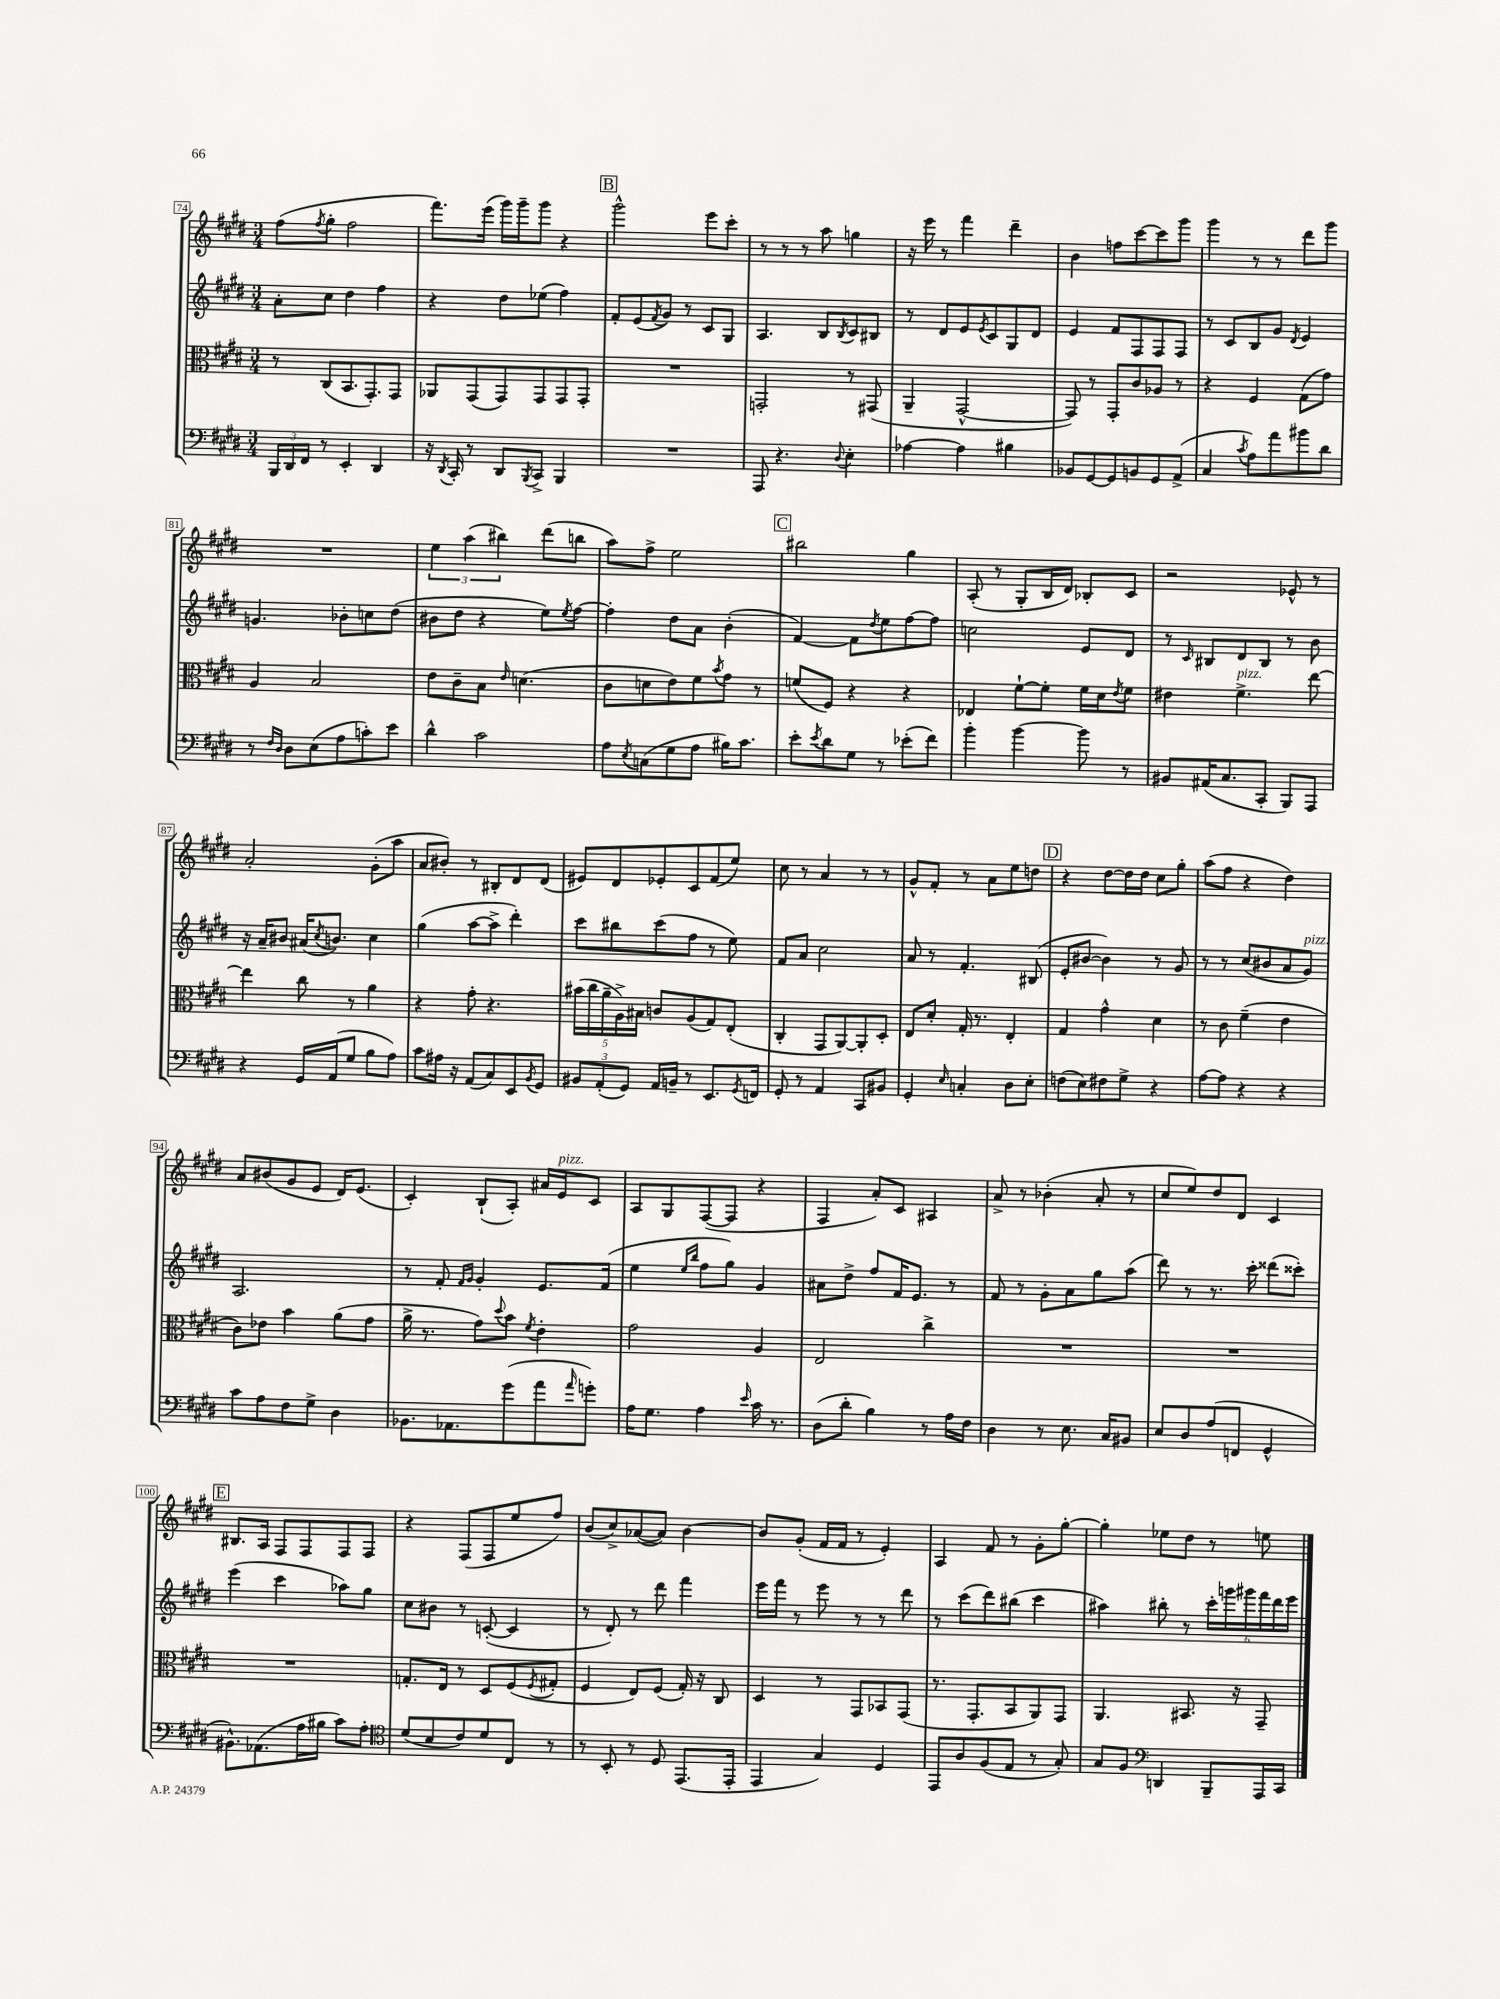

**kern	**kern	**kern	**kern
*part4	*part3	*part2	*part1
*staff4	*staff3	*staff2	*staff1
*clefF4	*clefC3	*clefG2	*clefG2
*k[f#c#g#d#]	*k[f#c#g#d#]	*k[f#c#g#d#]	*k[f#c#g#d#]
*M3/4	*M3/4	*M3/4	*M3/4
=74	=74	=74	=74
24BBB/LL	8r	8a'\L	(8ff#\L
24DD#/	.	.	.
24FF#/JJ	.	.	.
.	.	.	8qff#/
8r	(8C#/L	8cc#\J	8gg#'\J
4EE'/	8.BB/	4dd#\	2ff#\
.	8.GG#'/)	.	.
4DD#/	.	4ff#\	.
.	8GG#/J	.	.
=75	=75	=75	=75
16r	8AA-X/L	4r	8.fff#\L)
8qDD#/	.	.	.
16CC#'/	.	.	.
8r	(8GG#/	.	.
.	.	.	(16eee\Jk
8DD#/L	8GG#/)	8dd#\L	16ggg#\LL)
.	.	.	16ggg#~\J
8qBBB/	.	.	.
8CC#^/J	8GG#/	(8ee-X\J	8ggg#\J
4BBB/	8GG#/	4ff#\)	4r
.	8GG#'/J	.	.
!!LO:REH:place=s1:t=B
=76	=76	=76	=76
2.r	2.r	8f#'/L	2ggg#^^\
.	.	(8e/	.
.	.	8qf#/	.
.	.	8g#/J)	.
.	.	8r	.
.	.	8c#/L	8eee\L
.	.	8G#/J	8ccc#'\J
=77	=77	=77	=77
8AAA/	2GGn'/	4.A/	8r
4.r	.	.	8r
.	.	.	8r
.	.	8B/L	8aa\
8qqD#/	.	8qB/	.
4E'\	8r	8c#/	4ggn\
.	(8GG#X/	8B#X/J	.
=78	=78	=78	=78
[4A-X\	4AA~/	8r	16r
.	.	.	16eee\
.	.	8d#/L	8r
4A-\]	[2GG#^^/	8e/	4fff#\
.	.	8qe/	.
.	.	8c#/	.
4B#X\	.	8G#/	4ddd#~\
.	.	8d#/J	.
=79	=79	=79	=79
8BB-X/L	8GG#/])	4e/	4b\
[8GG#/	8r	.	.
8GG#/]	8GG#'/L	8f#/L	8ffn\L
8BBn/	8c#/	8F#/	[8ccc#\
8GG#/	8A-X/J	8F#/	8ccc#\]
(8AA^/J	8r	8F#/J	8ggg#\J
=80	=80	=80	=80
4C#/	4r	8r	4ggg#\
.	.	8c#/L	.
8qc#/	.	.	.
8A\L)	4F#/	8B/	8r
8a\	.	8g#/J	8r
.	.	8qd#/	.
8b#X\	(8G#\L	4e/	8ddd#\L
8d#\J	8g#\J)	.	8ggg#\J
!!LO:LB:g=z
=81	=81	=81	=81
8r	4A/	4.gn/	2.r
16qqF#/LL	.	.	.
16qqD#/JJ	.	.	.
8D#\L	.	.	.
(8E\	2B/	.	.
8A\	.	8b-X'\L	.
8cn'\)	.	8ccn\	.
8e\J	.	(8dd#\J	.
=82	=82	=82	=82
4d#^^\	8e\L	8b#X\L	6ee\
.	8c#~\	8dd#\J	.
.	.	.	(6aa\
2c#\	8B\J	4r	.
.	.	.	6bb#X\)
.	16qqe/	.	.
.	(4.dn\	.	.
.	.	8ee\L)	(8ddd#\L
.	.	8qee/	.
.	.	[8ff#\J	8bbn\J
=83	=83	=83	=83
8A\L	8c#\L	4ff#'\]	8aa\L)
8qE/	.	.	.
(8Cn\	8dn\	.	8ff#^\J
8G#\	8e\)	8dd#\L	2ee\
8A\J	8f#\	8a\J	.
.	8qb/	.	.
16B#X\KL)	8g#\J	(4b'\	.
8.c#\J	.	.	.
.	8r	.	.
!!LO:REH:place=s1:t=C
=84	=84	=84	=84
8e'\L	(8fn/L	[4f#/)	2bb#X\
8qe/	.	.	.
8d#\	8F#/J)	.	.
8G#\J	4r	8f#\L]	.
.	.	8qdd#/	.
8r	.	8ee\	.
(8e-X'\L	4r	[8ff#\	4gg#\
8f#\J)	.	8ff#\J]	.
=85	=85	=85	=85
4b'\	4E-X/	2ccn\	(8A'/
.	.	.	8r
[4b\	[8f#`\L	.	8G#'/L
.	8f#'\J]	.	16B/L
.	.	.	16d#/JJ)
8b\]	16f#\LL	8e/L	8B-X'/L
.	16d#\J	.	.
.	8qe/	.	.
8r	8f#\J	8d#/J	8c#/J
=86	=86	=86	=86
8BB#X/L	4e#X\	8r	2r
.	.	16qqc#/	.
(16AA#X/K	.	8B#X/L	.
8.C#/	.	.	.
!	!LO:TX:a:i:t=pizz.	!	!
.	4.f#^\	8d#/	.
8CC#'/J	.	8B#/J	.
8BBB/L)	.	8r	8e-X^^/
8AAA/J	[8ee\	8b\	8r
!!LO:LB:g=z
=87	=87	=87	=87
4r	4ee\]	16r	2a'/
.	.	16a~/KL	.
.	.	8b#X/J	.
16GG#/LL	8cc#\	(16a#X/KL	.
.	.	8qcc#/	.
(16AA/J	.	8.bn/J)	.
8G#/J	8r	.	.
8B\L	4a\	4cc#\	(8g#'\L
8A\J)	.	.	8aa\J
=88	=88	=88	=88
8c#\L	4r	(4gg#\	8a/L
16A#X\Jk	.	.	8b#X'/J)
16r	.	.	.
(8AA/L	8g#'\	[8aa\L	8r
8C#/)	4.r	8aa^\J]	8B#X'/L
8EE/	.	4ddd#'\)	8d#/
8qBB/	.	.	.
8GG#/J	.	.	(8d#/J
=89	=89	=89	=89
12BB#X/L	(20b#X\LL	8ccc#\L	8e#X/L)
.	20cc#\	.	.
(12AA'/	.	.	.
.	20a~\	.	.
.	.	8bb#X\	8d#/
.	20A^\)	.	.
12GG#/J)	.	.	.
.	20B#X\JJ	.	.
16AA/LL	8cn/L	(8ccc#\	8e-X'/
16BBn~/JJ	.	.	.
8r	(8A/	8ff#\J	8c#/
8.EE/L	8G#/)	8r	(8f#/
.	(8E'/J	8ee\)	8ee/J)
8qGG#/	.	.	.
16FFn/Jk	.	.	.
=90	=90	=90	=90
8GG#'/	4C#'/	8f#/L	8cc#\
8r	.	8a/J	8r
4AA/	8GG#/L	2cc#\	4a/
.	[8AA/)	.	.
8CC#/L	8AA'/]	.	8r
8BB#X/J	8D#'/J	.	8r
=91	=91	=91	=91
4GG#'/	8E/L	8a/	8g#^^/L
.	8d#'/J	8r	8f#'/J
16qqE/	.	.	.
4Cn'/	16G#'/	4.f#'/	8r
.	8.r	.	.
.	.	.	8a\L
8D#\L	4E'/	.	8ee\
8E'\J	.	(8B#X/	8ddn\J
!!LO:REH:place=s1:t=D
=92	=92	=92	=92
(8Fn\L	4G#/	8e'/L	4r
8E\)	.	[8b#X/J	.
8F#X\	4g#^^\	4b#\])	[8dd#\L
8G#^\J	.	.	16dd#\L]
.	.	.	16dd#\JJ
4r	4d#\	8r	8cc#\L
.	.	8g#/	8gg#'\J
=93	=93	=93	=93
[8A\L	8r	8r	(8aa\L
8A\J]	8c#\	8r	8ff#\J
4r	(4f#~\	(8cc#/L	4r
.	.	8b#X/	.
4r	4e\	8a/	4dd#\)
!	!	!LO:TX:a:i:t=pizz.	!
.	.	8g#/J)	.
!!LO:LB:g=z
=94	=94	=94	=94
8c#\L	8c#\L)	2.A/	8a/L
8A\	8e-X\J	.	(8b#X/
8F#\	4b\	.	8g#/
8G#^\J	.	.	8e/J
4D#\	(8a\L	.	16d#/KL)
.	.	.	(8.e/J
.	8g#\J	.	.
=95	=95	=95	=95
8.BB-X\L	16a^\	8r	4c#'/)
.	8.r	.	.
.	.	8f#'/	.
8.AA-X\	.	.	.
.	.	16qqf#/LL	.
.	.	16qqg#/JJ	.
.	8g#\L)	4g#'/	(8B`/L
.	8qqdd#/	.	.
(8g#\	8b\J	.	8A'/J)
.	8qf#/	.	.
8a\	4e'\	8.e/L	16a#X/LL
!	!	!	!LO:TX:a:i:t=pizz.
.	.	.	16e/J
16qqa/	.	.	.
8gn'\J)	.	.	8c#/J
.	.	(16f#/Jk	.
=96	=96	=96	=96
16A\KL	2g#\	4ee\	8A/L
8.G#\J	.	.	.
.	.	.	8G#/
.	.	16qqee/LL	.
.	.	16qqbb/JJ	.
4A\	.	8ff#\L	([8F#/
.	.	8gg#\J)	8F#/J]
16qqe/	.	.	.
16c#\	4A/	4g#/	4r
8.r	.	.	.
=97	=97	=97	=97
(8D#\L	2E/	8a#X\L	4F#/
8d#'\J	.	8dd#^\J	.
4B\)	.	8ff#/L	8a'/L)
.	.	16f#/K	8c#/J
.	.	8.e/J	.
8r	4cc#^\	.	4A#X/
16A\LL	.	8r	.
16F#\JJ	.	.	.
=98	=98	=98	=98
4D#\	2.r	8f#/	8a^/
.	.	8r	8r
8r	.	8g#'\L	(4b-X'\
8.E\	.	8a\	.
.	.	8gg#\	8a'/
16C#/KL	.	.	.
8BB#X/J	.	(8aa\J	8r
=99	=99	=99	=99
8E/L	2.r	8ddd#\)	8cc#/L
8D#/	.	8r	8ee/)
(8A/	.	8.r	8dd#/
8FFn/J	.	.	8d#/J
.	.	16ccc#'\	.
4GG#^^/	.	(8ddd##X\L	4c#/
.	.	8ccc##X'\J)	.
!!LO:LB:g=z
!!LO:REH:place=s1:t=E
=100	=100	=100	=100
8.BB#X^^\L)	2.r	(4eee\	8.B#X/L
(8.AA-X\	.	.	16A/Jk
.	.	4ccc#\	8F#/L
16A\L	.	.	8F#/
16B#X\JJ	.	.	.
8c#\L)	.	8aa-X\L)	8F#/
8A'\J	.	8gg#\J	8F#/J
=101	=101	=101	=101
*clefC4	*	*	*
(8d#/L	8.Gn'/L	8cc#\L	4r
8B/	.	8b#X\J	.
.	16E/Jk	.	.
8c#/)	8r	8r	(8F#/L
8d#/	8D#/L	([8cn'/	8F#/
8C#/J	(8F#/	4c/]	8ee/
.	8qF#/	.	.
8r	8G#X'/J	.	8ff#/J)
=102	=102	=102	=102
8r	4F#/	8r	(8b/L
8BB'/	.	8d#'/)	8cc#^/)
8r	8E/L)	8r	([8a-X/
8D#/	(8F#/J	8ddd#\	8a-/J])
(8.EE/L	16G#'/)	4fff#\	[4b\
.	16r	.	.
.	8C#/	.	.
16EE'/Jk	.	.	.
=103	=103	=103	=103
4EE/	4D#/	16eee\LL	8b/L]
.	.	16fff#\JJ	.
.	.	8r	(8g#'/J
4G#/)	8r	8eee\	16f#/LL
.	.	.	16f#/JJ
.	8GG#/L	8r	8r
4D#/	8BB-X/	8r	4e'/)
.	(8GG#/J	8ddd#\	.
=104	=104	=104	=104
8EE/L	8.r	8r	4A/
8A/	.	(8ccc#\L	.
.	8.GG#'/L	.	.
(8F#/	.	8ddd#\)	8f#/
8E/J	8BB/	(8bb#X\J	8r
8r	8AA/)	4ccc#\	8g#'\L
8G#'/)	8GG#/J	.	[8gg#'\J
=105	=105	=105	=105
8G#/L	4.AA/	4aa#X\)	4gg#'\]
8F#/J	.	.	.
*clefF4	*	*	*
4DDn/	.	8bb#X'\	8ee-X\L
.	8.BB#X/	8r	8dd#\J
8BBB~/L	.	24ccc#'\LL	8r
.	.	24gggn\	.
.	16r	.	.
.	.	24ggg#X\	.
16AAA/L	8GG#~/	24fff#\	8een\
.	.	24ddd#\	.
16CC#/JJ	.	.	.
.	.	24eee\JJ	.
==	==	==	==
*-	*-	*-	*-
